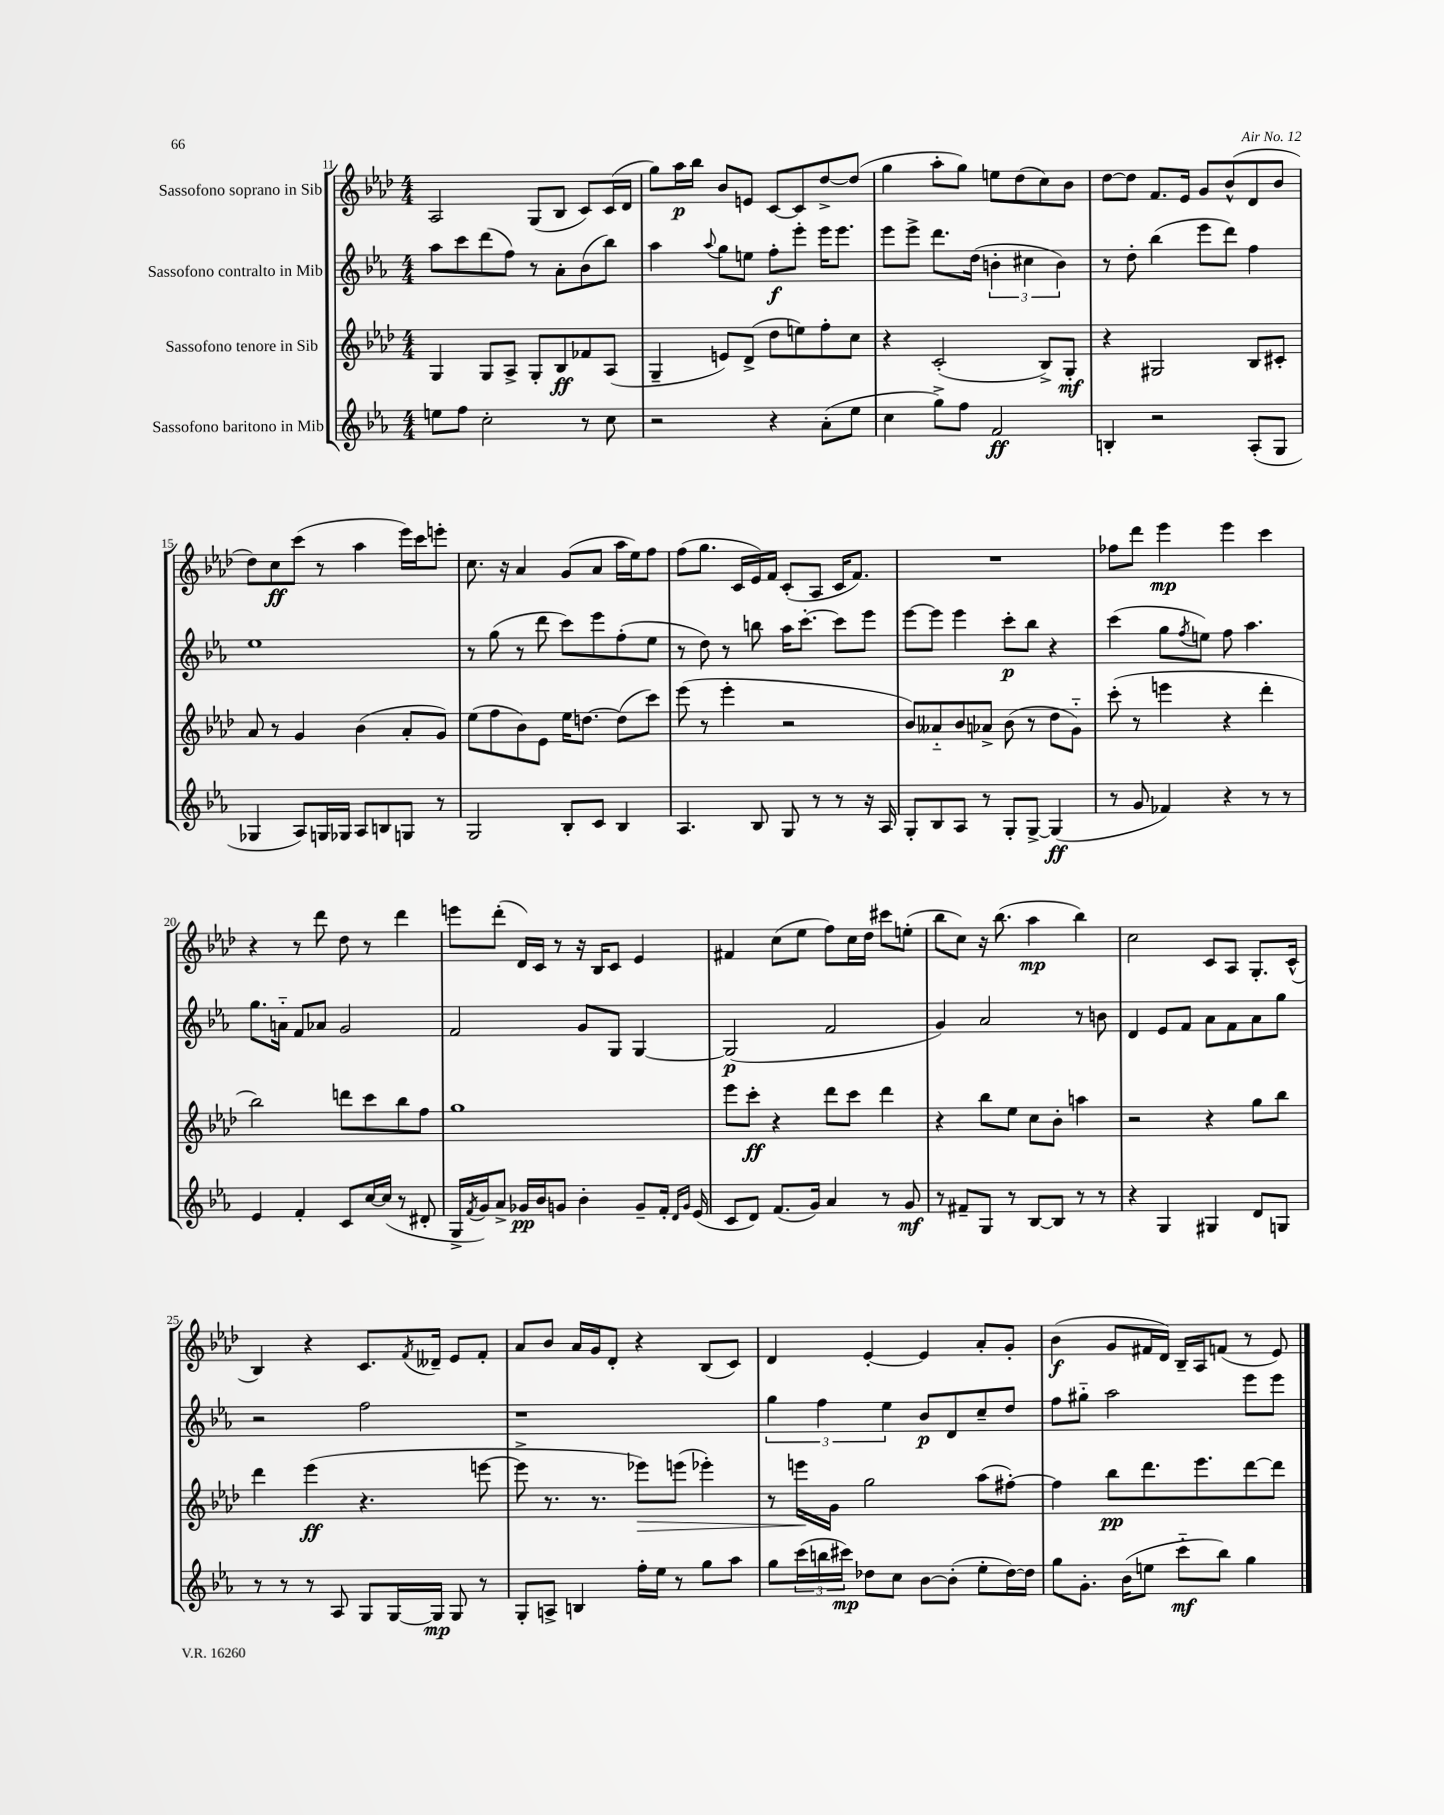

**kern	**kern	**kern	**kern
*staff4	*staff3	*staff2	*staff1
*clefG2	*clefG2	*clefG2	*clefG2
*k[b-e-a-]	*k[b-e-a-d-]	*k[b-e-a-]	*k[b-e-a-d-]
*M4/4	*M4/4	*M4/4	*M4/4
8ee	4G	8aa-	2A-
8ff	.	8ccc	.
2cc'	8G	(8ddd	.
.	8A-^	8ff)	.
.	8G'	8r	(8G
.	8B-	8a-'	8B-
8r	8f-	(8b-	8c)
8cc	(8A-	8bb-)	(16c
.	.	.	16d-
=	=	=	=
2r	4G~	4aa-	8gg)
.	.	.	16aa-
.	.	.	16bb-
.	.	8qqaa-	.
.	8e)	8gg	8b-
.	(8d-^	8ee	8e
4r	8dd-	8ff'	[8c
.	8ee)	8eee-'	8c]
(8a-'	8ff'	16eee-	[8dd-^
.	.	8.eee-	.
8ee-	8cc	.	(8dd-]
=	=	=	=
4cc	4r	8eee-	4gg
.	.	8eee-^	.
8gg^)	(2c'	8.ddd	8aa-'
8ff	.	.	8gg)
.	.	(16dd	.
2f	.	6b'	8ee
.	.	.	(8dd-
.	.	6cc#	.
.	8B-^)	.	8cc)
.	.	6b)	.
.	8G'	.	8b-
=	=	=	=
4B'	4r	8r	[8dd-
.	.	8dd'	8dd-]
2r	2G#	(4bb-	8.f
.	.	.	16e-
.	.	8eee-	8g
.	.	8ddd)	(8b-^^
(8A-'	8B-	4ff	8d-
8G	8c#'	.	8b-
=	=	=	=
4G-	8a-	1ee-	8dd-)
.	8r	.	8cc
8A-)	4g	.	(8ccc
16G	.	.	8r
16G-	.	.	.
8A-	(4b-	.	4aa-
8B	.	.	.
8G	8a-'	.	16eee-)
.	.	.	16ccc
8r	8g)	.	8eee'
=	=	=	=
2G	(8ee-	8r	8.cc
.	8ff	(8gg	.
.	.	.	16r
.	8b-)	8r	4a-
.	8e-	8ddd	.
8B-'	16ee-	8ccc)	(8g
.	[8.dd	.	.
8c	.	8eee-	8a-
4B-	(8dd]	(8ff'	16aa-
.	.	.	16ee-)
.	8ccc)	8ee-	8ff
=	=	=	=
4.A-	(8eee-	8r	(8ff
.	8r	8dd)	8.gg
.	4eee-'	8r	.
.	.	.	16c
8B-	.	8bb	16e-)
.	.	.	16f
8G	2r	16aa-	(8c'
.	.	[8.ccc'	.
8r	.	.	8A-
8r	.	8ccc]	16c
.	.	.	8.f)
16r	.	8eee-	.
16A-	.	.	.
=	=	=	=
8G'	8b-)	[8eee-	1r
8B-	8a--'~	8eee-]	.
8A-	8b-	4eee-	.
8r	8a-^	.	.
8G'	(8b-	8ccc'	.
[8G^	8r	8bb-	.
(4G]	8dd-	4r	.
.	8g'~)	.	.
=	=	=	=
8r	(8ccc'	(4ccc	8ff-
8g	8r	.	8ddd-
4f-)	4eee	8gg	4eee-
.	.	8qff	.
.	.	8ee)	.
4r	4r	8ff	4eee-
.	.	4.aa-	.
8r	4ddd-'	.	4ccc
8r	.	.	.
=	=	=	=
4e-	2bb-)	8.gg	4r
.	.	16a'~	.
4f'	.	8f	8r
.	.	8a-	8ddd-
8c	8ddd	2g	8dd-
[16cc	8ccc	.	8r
(16cc]	.	.	.
8r	8bb-	.	4ddd-
8d#'	8ff	.	.
=	=	=	=
16G^	1gg	2f	8eee
8qf	.	.	.
16g)	.	.	.
8a-^	.	.	(8ddd-'
16g-	.	.	16d-)
16b-	.	.	16c
8g	.	.	8r
4b-'	.	8g	16r
.	.	.	16B-
.	.	8G	8c
8g~	.	[4G	4e-
16f'	.	.	.
16qqd	.	.	.
16qqg	.	.	.
(16e-	.	.	.
=	=	=	=
8c	8eee-	(2G]	4f#
8d)	8ccc'	.	.
(8.f	4r	.	(8cc
.	.	.	8ee-
16g)	.	.	.
4a-	8ddd-	2f	8ff)
.	8ccc	.	16cc
.	.	.	16dd-
8r	4ddd-	.	8ccc#
8g	.	.	(8ee'
=	=	=	=
8r	4r	4g)	8bb-
8f#~	.	.	8cc)
8G	8bb-	2a-	16r
.	.	.	(8.bb-
8r	8ee-	.	.
[8B-	8cc	.	4aa-
8B-]	8b-'	.	.
8r	4aa	8r	4bb-)
8r	.	8b	.
=	=	=	=
4r	2r	4d	2cc
4G	.	8e-	.
.	.	8f	.
4G#	4r	8a-	8c
.	.	8f	8A-
8d	8gg	8a-	8.G'
8G	8bb-	8gg	.
.	.	.	(16c^^
=	=	=	=
8r	4ddd-	2r	4B-)
8r	.	.	.
8r	(4eee-	.	4r
8A-	.	.	.
8G	4.r	2ff	8.c
[16G	.	.	.
.	.	.	8qf
16G]	.	.	16d--~
8G	.	.	8e-
8r	[8eee	.	8f'
=	=	=	=
8G'	8eee^]	1r	8a-
8A^	8.r	.	8b-
4B	.	.	16a-
.	8.r	.	16g
.	.	.	8d-'
16ff'	8eee-)	.	4r
16ee-	.	.	.
8r	(8eee	.	.
8gg	4eee-')	.	(8B-
8aa-	.	.	8c)
=	=	=	=
8gg	8r	6gg	4d-
(24ccc	16eee	.	.
24bb	.	6ff	.
.	16g	.	.
24ccc#)	.	.	.
8dd-	2gg	.	[4e-'
.	.	6ee-	.
8cc	.	.	.
[8b-	.	8b-	4e-]
(8b-']	.	8d	.
8ee-'	(8aa-	8cc~	8a-'
[16dd-)	[8ff#')	8dd	8g'
16dd-]	.	.	.
=	=	=	=
8gg	4ff#]	8ff	(4b-
8.g'	.	8gg#'~	.
.	8bb-	2aa-	8g
(16b-	.	.	.
8ee	8.ddd-	.	16f#
.	.	.	16d-)
8ccc'~	.	.	16B-~
.	8.eee-	.	16A-
8bb-)	.	.	(8f
4gg	[8ddd-	8eee-	8r
.	8ddd-]	8eee-	8e-)
==	==	==	==
*-	*-	*-	*-
